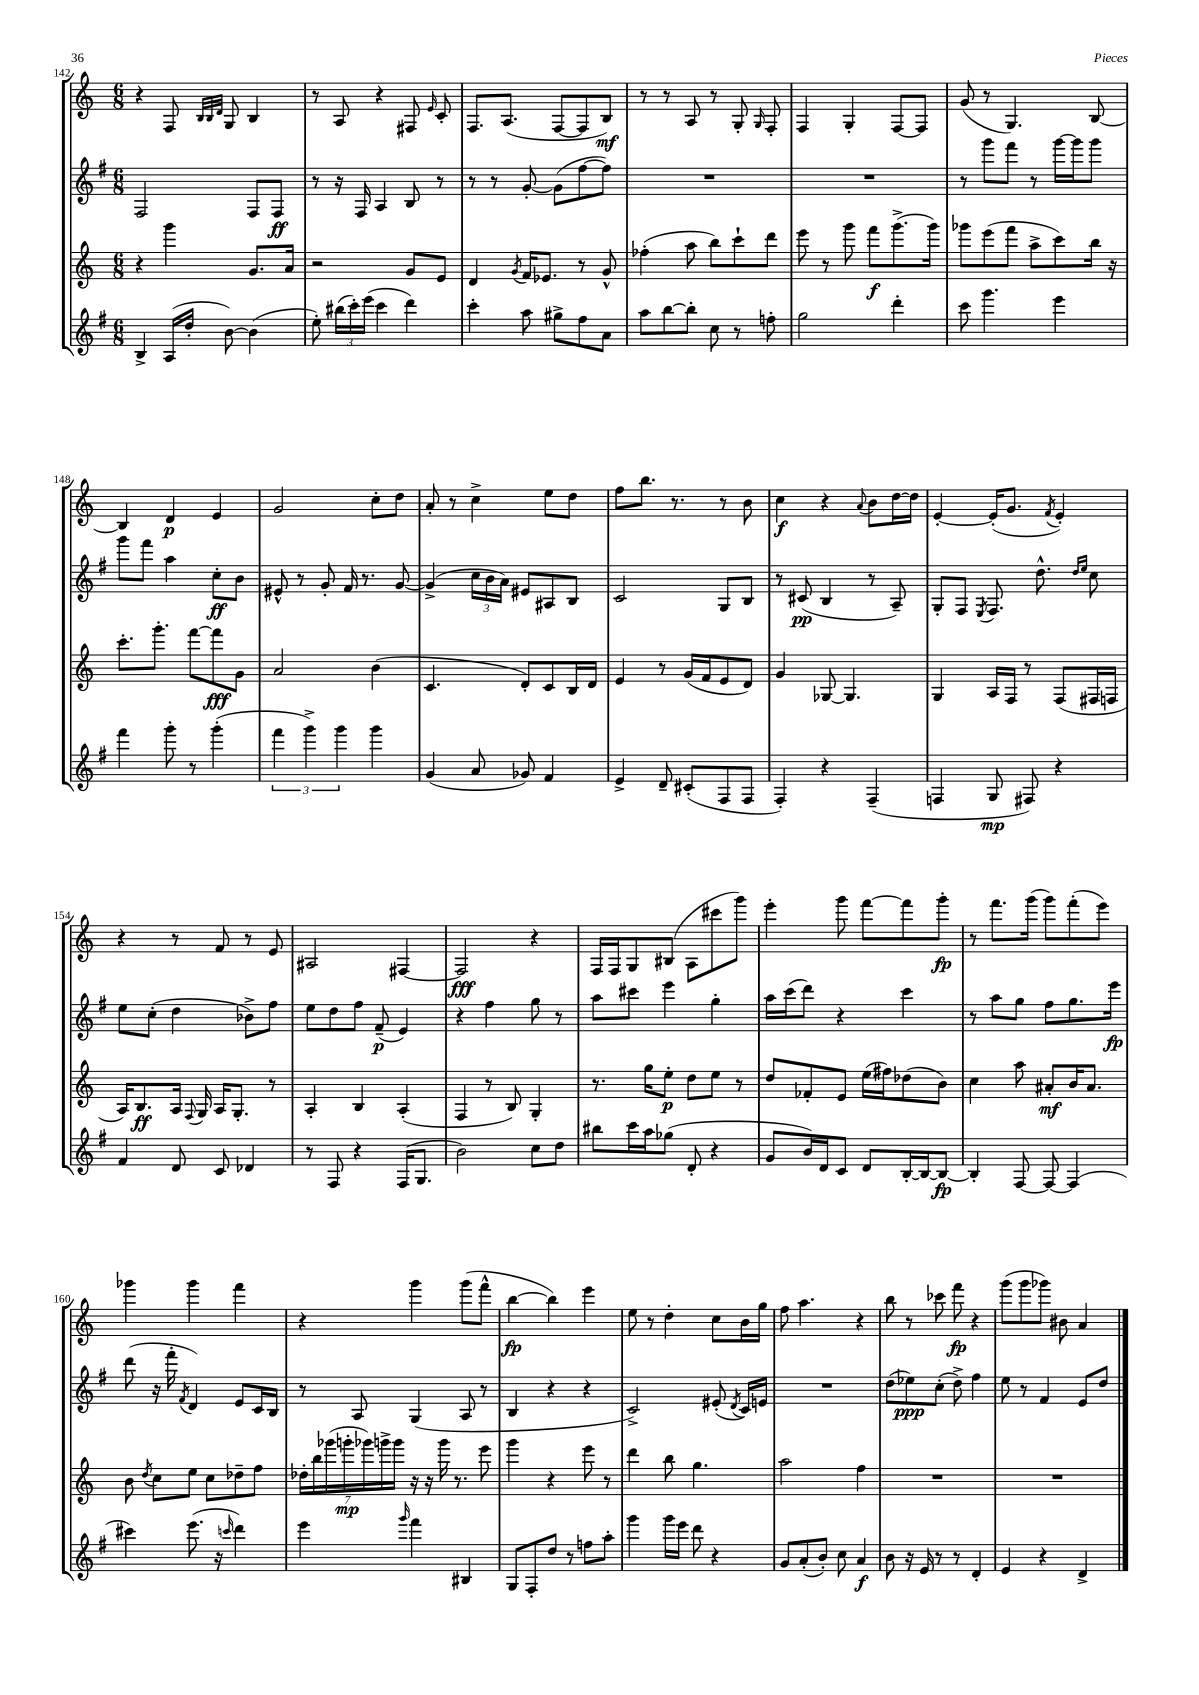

**kern	**kern	**kern	**kern
*staff4	*staff3	*staff2	*staff1
*clefG2	*clefG2	*clefG2	*clefG2
*k[f#]	*k[]	*k[f#]	*k[]
*M6/8	*M6/8	*M6/8	*M6/8
4B^	4r	2F#	4r
(16A	4ggg	.	8F
16dd'	.	.	.
.	.	.	32qqB
.	.	.	32qqB
.	.	.	32qqd
[8b)	.	.	8G
(4b]	8.g	8F#	4B
.	.	8F#	.
.	16a	.	.
=	=	=	=
8ee')	2r	8r	8r
(24bb#	.	16r	8A
24ccc')	.	.	.
.	.	16F#	.
(24eee	.	.	.
4ccc	.	4A	4r
4ddd)	8g	8B	8F#
.	.	.	16qqe
.	8e	8r	8c'
=	=	=	=
4ccc'	4d	8r	8.F
.	.	8r	.
.	.	.	(8.A
.	8qg	.	.
8aa	16f	[8g'	.
.	8.e-	.	.
8gg#^	.	(8g]	[8F
8ff#	8r	[8ff#	8F]
8a	8g^^	8ff#])	8B)
=	=	=	=
8aa	(4ff-'	2.r	8r
[8bb	.	.	8r
8bb']	8aa	.	8A
8cc	8bb)	.	8r
8r	8ccc`	.	8G'
.	.	.	16qqG
8ff'	8ddd	.	8F'
=	=	=	=
2gg	8eee	2.r	4F
.	8r	.	.
.	8ggg	.	4G'
.	8fff	.	.
4ddd'	(8.ggg^	.	[8F
.	.	.	8F]
.	16ggg)	.	.
=	=	=	=
8ccc	8ggg-	8r	(8g
4.ggg	(8eee	8ggg	8r
.	8fff	8fff#	4.G)
.	8aa^	8r	.
4eee	8ccc)	[16ggg	.
.	.	16ggg]	.
.	16bb	8ggg	[8B
.	16r	.	.
=	=	=	=
4fff#	8.ccc'	8ggg	4B]
.	.	8fff#	.
.	8.ggg'	.	.
8ggg'	.	4aa	4d
8r	[8fff	.	.
(4ggg'	8fff]	8cc'	4e
.	8g	8b	.
=	=	=	=
6fff#	2a	8e#^^	2g
.	.	8r	.
6ggg^)	.	.	.
.	.	8g'	.
6ggg	.	.	.
.	.	16f#	.
.	.	8.r	.
4ggg	(4b	.	8cc'
.	.	[8g	8dd
=	=	=	=
(4g	4.c	(4g^]	8a'
.	.	.	8r
8a	.	24cc	4cc^
.	.	24b	.
.	.	24a)	.
8g-)	8d')	8e#	.
4f#	8c	8A#	8ee
.	16B	8B	8dd
.	16d	.	.
=	=	=	=
4e^	4e	2c	8ff
.	.	.	8.bb
8d~	8r	.	.
.	.	.	8.r
(8c#'	(16g	.	.
.	16f	.	.
8F#	8e	8G	8r
8F#	8d)	8B	8b
=	=	=	=
4F#')	4g	8r	4cc
.	.	(8c#	.
4r	[8G-	4B	4r
.	4.G-]	.	.
.	.	.	8qqa
(4F#~	.	8r	8b
.	.	8A~)	[16dd
.	.	.	16dd]
=	=	=	=
4F	4G	8G'	[4e'
.	.	8F#	.
.	.	8qE	.
8G	16A	8.F#	(16e']
.	16F	.	8.g
8F#)	8r	.	.
.	.	8.dd^^	.
.	.	.	8qf
4r	(8F	.	4e')
.	.	16qqdd	.
.	.	16qqee	.
.	16F#	8cc	.
.	16F	.	.
=	=	=	=
4f#	16A)	8ee	4r
.	8.B	.	.
.	.	(8cc'	.
8d	16A	4dd	8r
.	8qqF	.	.
.	16G	.	.
8c	16A	.	8f
.	8.G'	.	.
4d-	.	8b-^)	8r
.	8r	8ff#	8e
=	=	=	=
8r	4A'	8ee	2A#
8F#	.	8dd	.
4r	4B	8ff#	.
.	.	(8f#~	.
(16F#	(4A'	4e)	[4F#
8.G	.	.	.
=	=	=	=
2b)	4F	4r	2F#]
.	8r	4ff#	.
.	8B)	.	.
8cc	4G'	8gg	4r
8dd	.	8r	.
=	=	=	=
8bb#	8.r	8aa	16F
.	.	.	16F
16ccc	.	8ccc#	8G
16aa	16gg	.	.
(8gg-	8ee'	4eee	(8B#
8d'	8dd	.	8A
4r	8ee	4gg'	8ccc#
.	8r	.	8ggg)
=	=	=	=
8g	8dd	16aa	4eee'
.	.	(16ccc	.
16b)	8f-'	8ddd)	.
16d	.	.	.
8c	8e	4r	8ggg
8d	(16ee	.	[8fff
.	16ff#)	.	.
[16B'	(8dd-	4ccc	8fff]
16B_	.	.	.
8B_	8b)	.	8ggg'
=	=	=	=
4B']	4cc	8r	8r
.	.	8aa	8.fff
[8F#	8aa	8gg	.
.	.	.	(16ggg
8F#_	8a#'	8ff#	8ggg)
(4F#]	16b	8.gg	(8fff'
.	8.a#	.	.
.	.	.	8eee)
.	.	16eee	.
=	=	=	=
4ccc#)	8b	(8ddd	4ggg-
.	8qdd	.	.
.	8cc	16r	.
.	.	16fff#'	.
.	.	8qf#	.
(8.eee	8ee	4d)	4ggg-
.	8cc	.	.
16r	.	.	.
16qqccc	.	.	.
4ddd)	8dd-~	8e	4fff
.	8ff	16c	.
.	.	16B	.
=	=	=	=
4eee	28dd-'	8r	4r
.	28bb	.	.
.	(28ggg-	.	.
.	28ggg'	.	.
.	.	8A	.
.	28ggg-)	.	.
.	28ggg^	.	.
.	28ggg	.	.
16qqggg	.	.	.
4fff#	16r	(4G	4ggg
.	16r	.	.
.	16ggg	.	.
.	8.r	.	.
4B#	.	8A	(8ggg
.	8eee	8r	8fff^^
=	=	=	=
8G	4ggg	4B	[4bb
8F#'	.	.	.
8dd	4r	4r	4bb])
8r	.	.	.
8ff	8eee	4r	4eee
8aa'	8r	.	.
=	=	=	=
4ggg	4ddd	2c^)	8ee
.	.	.	8r
16ggg	8bb	.	4dd'
16eee	.	.	.
8ddd	4.gg	.	.
4r	.	(8e#'	8cc
.	.	8qd	.
.	.	16c)	16b
.	.	16e	16gg
=	=	=	=
8g	2aa	2.r	8ff
(8a'	.	.	4.aa
8b')	.	.	.
8cc	.	.	.
4a	4ff	.	4r
=	=	=	=
8b	2.r	(8dd	8bb
16r	.	8ee-)	8r
16e	.	.	.
8r	.	(8cc'	8ccc-
8r	.	8dd^)	8fff
4d'	.	4ff#	4r
=	=	=	=
4e	2.r	8ee	(8ggg
.	.	8r	8ggg
4r	.	4f#	8ggg-)
.	.	.	8b#
4d^	.	8e	4a
.	.	8dd	.
==	==	==	==
*-	*-	*-	*-
